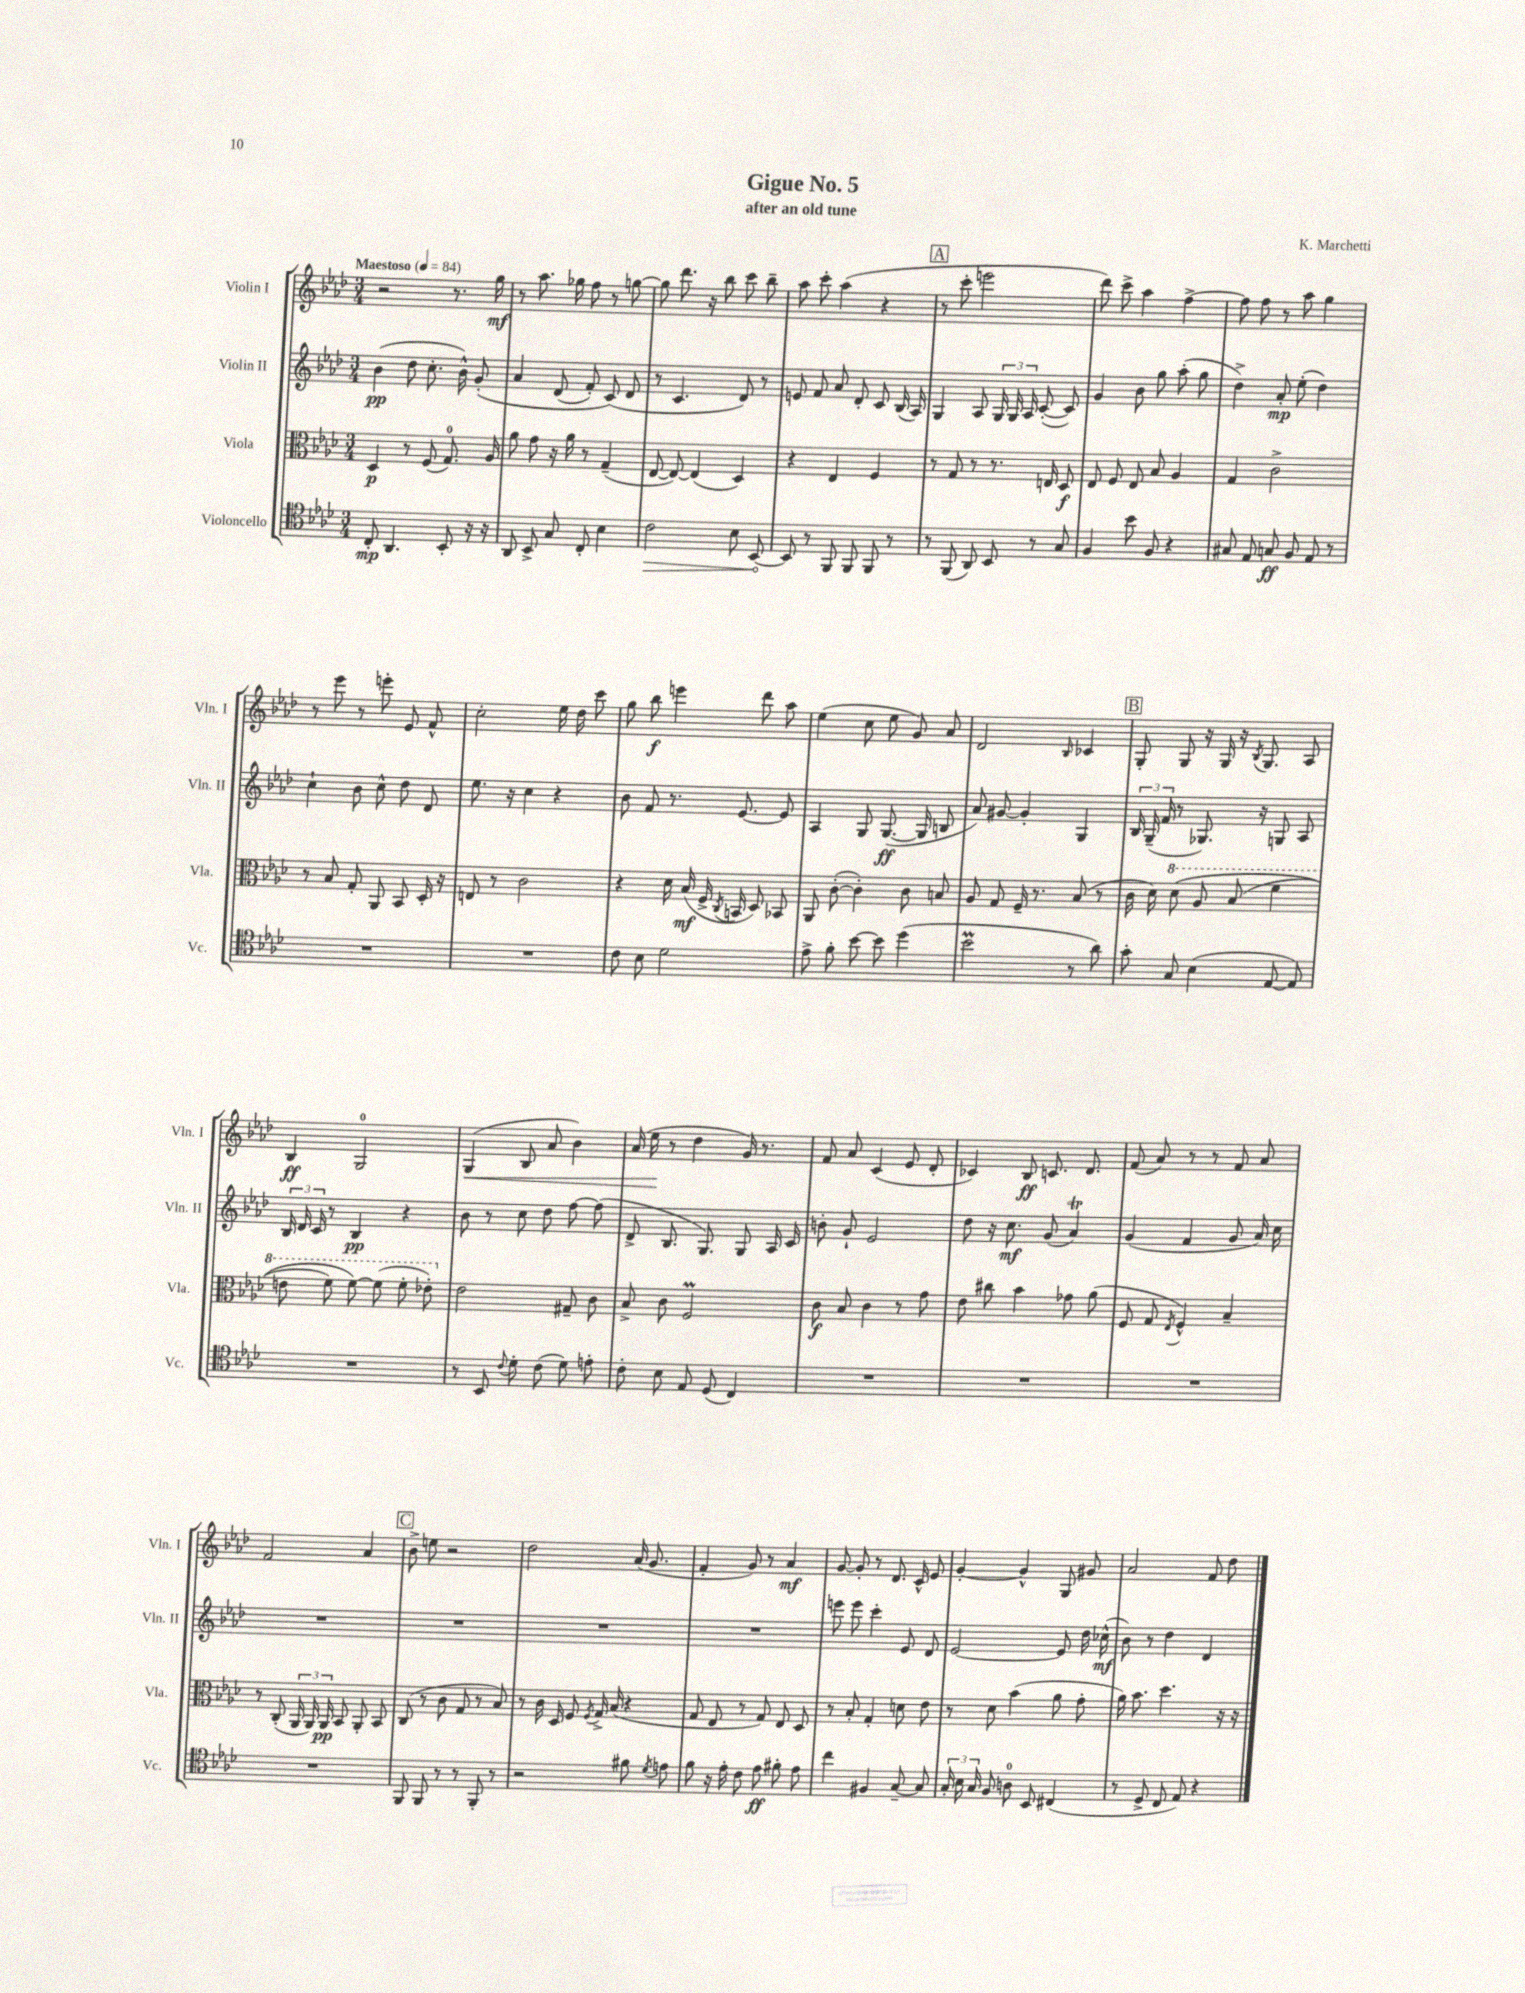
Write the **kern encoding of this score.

**kern	**kern	**kern	**kern
*staff4	*staff3	*staff2	*staff1
*clefC4	*clefC3	*clefG2	*clefG2
*k[b-e-a-d-]	*k[b-e-a-d-]	*k[b-e-a-d-]	*k[b-e-a-d-]
*M3/4	*M3/4	*M3/4	*M3/4
*MM84	*MM84	*MM84	*MM84
8C'/	4D-/	(4b-\	2r
4.AA-/	.	.	.
.	8r	8dd-\	.
.	(8F/	8.cc'\	.
8BB-'/	8.G/)	.	8.r
.	.	16b-^^\)	.
16r	.	&(8g'/	.
16r	16A-/	.	16gg\
=	=	=	=
8AA-/	8a-\	4a-/	8r
8BB-^/	8g\	.	8.aa-\
8G/	16r	(8d-/	.
.	16a-\	.	16gg-\
8C'/	8r	8f'/)	8ff\
4B-\	(4G~/	(8c/&)	8r
.	.	8d-/	[8gg\
=	=	=	=
2c\	[8E-/	8r	8gg\]
.	8E-/_)	4.c/	8.ddd-\
.	(4E-/]	.	.
.	.	.	16r
.	.	.	8bb-\
8B-\	4D-/)	8d-/)	8ccc\
[8BB-/	.	8r	8bb-~\
=	=	=	=
8BB-/]	4r	8e/	8aa-\
8r	.	8f/	8ccc'\
8FF/	4E-/	8a-/	(4aa-\
8FF/	.	8d-'/	.
8FF/	4F/	8c/	4r
8r	.	(16B-/	.
.	.	16A-/)	.
=	=	=	=
8r	8r	4G/	8r
(8FF/	8G/	.	8ccc'\
8AA-/)	8r	8A-/	2eee\
8BB-/	8.r	24G/	.
.	.	24G/	.
.	.	24A-/	.
8r	.	([8c'/	.
.	16E/	.	.
8G/	8D-/	8c/])	.
=	=	=	=
4F/	8E-/	4g/	8ddd-\)
.	8F/	.	8ccc^\
8b-\	8E-/	8b-\	4aa-\
8F/	8B-/	8gg\	.
4r	4A-/	(8aa-'\	[4ff^\
.	.	8gg\	.
=	=	=	=
8G#/	4G/	4dd-^\)	8ff\]
8E-/	.	.	8ff\
8G/	2c^\	8a-'/	8r
8F/	.	(8ee-'\	8aa-\
8E-/	.	4dd-\)	4gg\
8r	.	.	.
=	=	=	=
2.r	8r	4cc`\	8r
.	8B-/	.	8eee-\
.	8G'/	8b-\	8r
.	8AA-/	8cc^^\	8eee'\
.	8BB-/	8dd-\	8e-/
.	16D-'/	8d-/	8f^^/
.	16r	.	.
=	=	=	=
2.r	8E/	8.ee-\	2cc'\
.	8r	.	.
.	.	16r	.
.	2c\	4cc\	.
.	.	4r	16ee-\
.	.	.	16dd-\
.	.	.	8ccc\
=	=	=	=
8c\	4r	8b-\	8gg\
8B-\	.	8f/	8bb-\
2d-\	16d-\	8.r	4eee\
.	(16B-/	.	.
.	16F^/	.	.
.	8qC/	.	.
.	16BB/	[8.e-/	.
.	8D-/)	.	8ddd-\
.	8BB-/	8e-/]	8aa-\
=	=	=	=
8e-^\	8AA-/	4A-/	(4ee-\
8f'\	([8c'\	.	.
[8b-\	4c'\])	8G/	8cc\
8b-\]	.	([8.G/	8ee-\
(4dd-\	8c\	.	8g/)
.	.	16G/]	.
.	8B/	8B/	8a-/
=	=	=	=
2b-\	8A-/	8a-/)	2d-/
.	8G/	[8g#/	.
.	16F~/	4g#'/]	.
.	8.r	.	.
.	.	.	16qqB-/
8r	(8B-/	4G/	4c-/
8a-\)	8r	.	.
=	=	=	=
8g'\	16c\	24B-/	8G'/
.	.	(24G~/	.
.	16d-\)	.	.
.	.	24f/	.
8G/	&(8dd-\	8r	8G/
(4B-\	8a-/	8.G-/)	16r
.	.	.	16G/
.	(8b-/	.	16r
.	.	.	8qB-/
.	.	16r	8.G/
[8E-/	4ff\	8G/	.
8E-/])	.	8A-/	8A-/
=	=	=	=
2.r	8ee\	24B-/	4B-/
.	.	24d-/	.
.	.	24c/	.
.	8ff\)	8r	.
.	[8ff\&)	4B-/	2G/
.	(8ff\]	.	.
.	8ff'\	4r	.
.	8ee-'\)	.	.
=	=	=	=
8r	2e-\	8b-\	(4G/
8BB-/	.	8r	.
8qqc/	.	.	.
8d-'\	.	8cc\	8B-/
(8c\	.	8dd-\	8a-/
8d-\)	8G#~/	[8ff\	4b-\)
8e'\	8c\	(8ff\]	.
=	=	=	=
8c'\	8B-^/	8d-^/	(16a-/
.	.	.	16ee-\
8B-\	8c\	8.B-/	8r
8E-/	2F/	.	4dd-\
.	.	8.G/)	.
(8D-/	.	.	.
4C/)	.	8G/	16g/)
.	.	.	8.r
.	.	16A-/	.
.	.	16c/	.
=	=	=	=
2.r	8c\	8b'\	8f/
.	8B-/	8g`/	8a-/
.	4c\	2e-/	(4c/
.	8r	.	8e-/
.	8g\	.	8d-'/
=	=	=	=
2.r	8e-\	8dd-\	4c-/)
.	8cc#\	16r	.
.	.	8.cc\	.
.	4b-\	.	8B-/
.	.	(8g/	8.c/
.	8g-\	4a-/)	.
.	.	.	8.d-/
.	(8a-\	.	.
=	=	=	=
2.r	8F/	(4g/	(8f/
.	8G/	.	8a-/)
.	8qE-/	.	.
.	4F^^/)	4f/	8r
.	.	.	8r
.	4B-~/	8g/	8f/
.	.	16a-/)	8a-/
.	.	16cc\	.
=	=	=	=
2.r	8r	2.r	2f/
.	(8C'/	.	.
.	24AA-/	.	.
.	24AA-/)	.	.
.	24AA-/	.	.
.	8BB-/	.	.
.	8AA-'/	.	4a-/
.	8BB-/	.	.
=	=	=	=
8FF/	(8C/	2.r	8b-^\
8FF/	8r	.	8ee\
8r	8c\	.	2r
8r	8G/	.	.
8FF'/	8r	.	.
8r	8B-/)	.	.
=	=	=	=
2r	8r	2.r	2dd-\
.	16c\	.	.
.	16D-/	.	.
.	8F/	.	.
.	8qF/	.	.
.	16G^/	.	.
.	(16B-/	.	.
8f#\	4r	.	(16a-/
.	.	.	8.g/
8qd-/	.	.	.
8e\	.	.	.
=	=	=	=
8f\	8G/	2.r	4f'/
16r	8E-/	.	.
16e-'\	.	.	.
8c\	8r	.	8g/)
8e-\	8G/)	.	8r
8f#'\	8E-/	.	4a-/
8e-\	8D-/	.	.
=	=	=	=
4cc\	8r	8eee\	[8g/
.	8B-'/	8eee\	8g'/]
4F#/	4G'/	4ccc'\	8r
.	.	.	8.d-/
[8G~/	8d\	8e-/	.
.	.	.	16c^^/
8G/]	8e-\	8d-/	8e-/
=	=	=	=
24G'/	8r	[2e-/	[4g'/
24B-\	.	.	.
24G/	.	.	.
8F/	8d-\	.	.
8A\	(4b-\	.	4g^^/]
8BB-/	.	.	.
(4C#/	8a-\	8e-/]	8G/
.	8g'\	16dd-\	8g#/
.	.	(16cc-^^\	.
=	=	=	=
8r	16a-\)	8b-\)	2a-/
.	8.b-\	.	.
8D-^/	.	8r	.
8C/	4.dd-\	4dd-\	.
8E-/)	.	.	.
4r	.	4d-/	8f/
.	16r	.	8dd-\
.	16r	.	.
==	==	==	==
*-	*-	*-	*-
